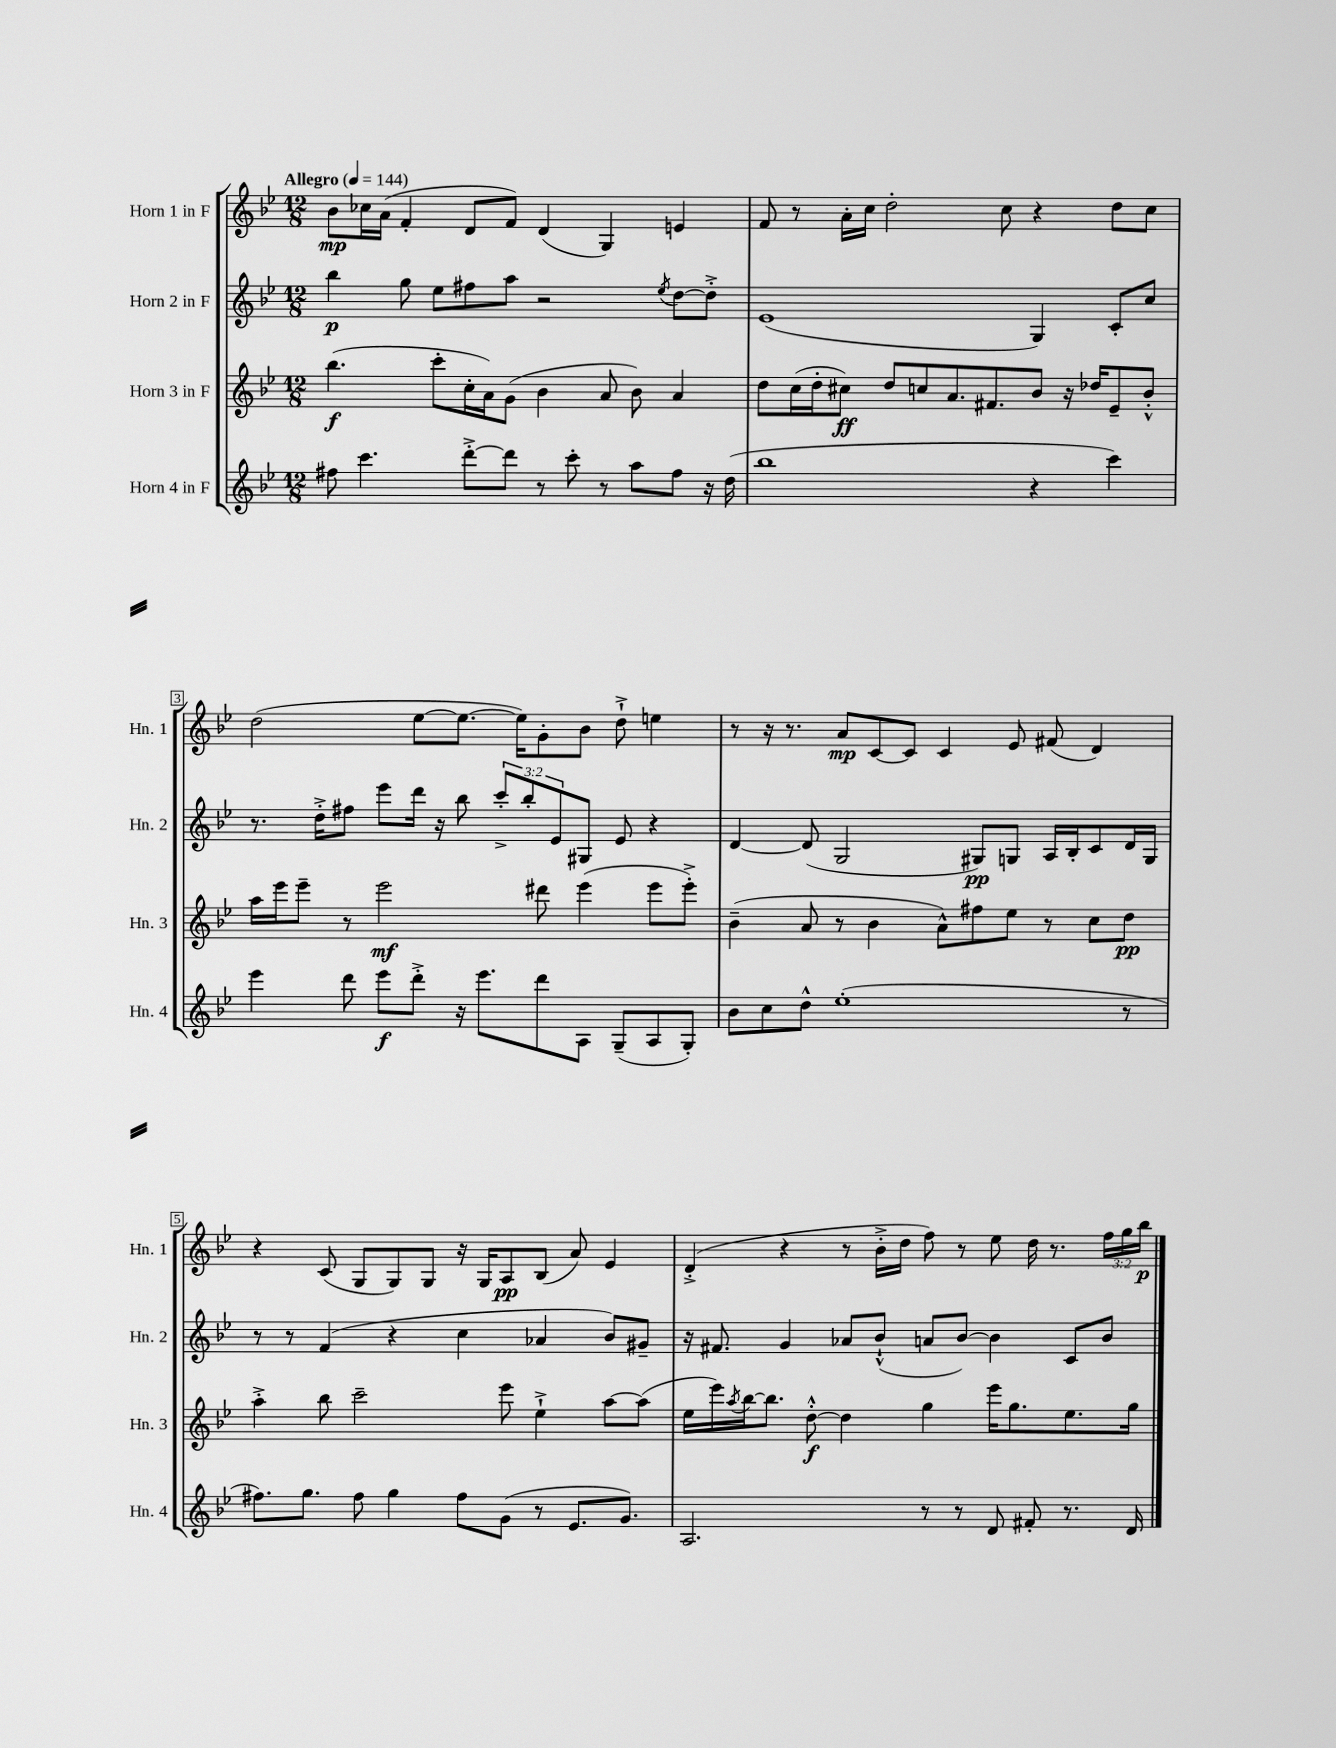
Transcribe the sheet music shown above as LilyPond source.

<<
\new StaffGroup <<
\new Staff = "s0" \with { instrumentName = "Horn 1 in F" shortInstrumentName = "Hn. 1" } {
    \clef treble \key bes \major \numericTimeSignature \time 12/8 \override Staff.TupletNumber.text = #tuplet-number::calc-fraction-text \tempo "Allegro" 4 = 144
    bes'8\mp ces''16 a'16( f'4-. d'8 f'8) d'4( g4) e'4 |
    f'8 r8 a'16-. c''16 d''2-. c''8 r4 d''8 c''8 |
    d''2( ees''8~ ees''8.~ ees''16) g'8-. bes'8 d''8-!-> e''4 |
    r8 r16 r8. a'8\mp c'8~ c'8 c'4 ees'8 fis'8( d'4) |
    r4 c'8( g8 g8) g8 r16 g16 a8\pp bes8( a'8) ees'4 |
    d'4-.->( r4 r8 bes'16-.-> d''16 f''8) r8 ees''8 d''16 r8. \tuplet 3/2 { f''16 g''16 bes''16\p } \bar "|." |
}
\new Staff = "s1" \with { instrumentName = "Horn 2 in F" shortInstrumentName = "Hn. 2" } {
    \clef treble \key bes \major \numericTimeSignature \time 12/8 \override Staff.TupletNumber.text = #tuplet-number::calc-fraction-text
    bes''4\p g''8 ees''8 fis''8 a''8 r2 \acciaccatura { ees''8 } d''8~ d''8-.-> |
    ees'1( g4) c'8-. c''8 |
    r8. d''16-.-> fis''8 ees'''8 d'''16 r16 bes''8 \tuplet 3/2 { c'''8-.-> bes''8-. ees'8 } gis8 ees'8 r4 |
    d'4~ d'8( g2 gis8\pp) g8 a16 bes16-. c'8 d'16 g16 |
    r8 r8 f'4( r4 c''4 aes'4 bes'8) gis'8-- |
    r16 fis'8. g'4 aes'8 bes'8-!-^( a'8 bes'8~) bes'4 c'8 bes'8 \bar "|." |
}
\new Staff = "s2" \with { instrumentName = "Horn 3 in F" shortInstrumentName = "Hn. 3" } {
    \clef treble \key bes \major \numericTimeSignature \time 12/8
    bes''4.\f( c'''8-. c''16-. a'16) g'8( bes'4 a'8 bes'8) a'4 |
    d''8 c''16( d''16-. cis''8\ff) d''8 c''8 a'8. fis'8. bes'8 r16 des''16 ees'8-- bes'8-.-^ |
    a''16 ees'''16 ees'''8-- r8 ees'''2\mf dis'''8 ees'''4( ees'''8 ees'''8-.->) |
    bes'4--( a'8 r8 bes'4 a'8-^) fis''8 ees''8 r8 c''8 d''8\pp |
    a''4-.-> bes''8 c'''2-- ees'''8 ees''4-!-> a''8~ a''8( |
    ees''16 ees'''16) \acciaccatura { a''8 } bes''16~ bes''8. d''8~-.-^\f d''4 g''4 ees'''16 g''8. ees''8. g''16 \bar "|." |
}
\new Staff = "s3" \with { instrumentName = "Horn 4 in F" shortInstrumentName = "Hn. 4" } {
    \clef treble \key bes \major \numericTimeSignature \time 12/8
    fis''8 c'''4. d'''8~-.-> d'''8 r8 c'''8-. r8 a''8 fis''8 r16 d''16( |
    bes''1 r4 c'''4) |
    ees'''4 d'''8 ees'''8\f d'''8-.-> r16 ees'''8. d'''8 a8 g8--( a8 g8-.) |
    bes'8 c''8 d''8-^ ees''1-.( r8 |
    fis''8.) g''8. fis''8 g''4 fis''8 g'8( r8 ees'8. g'8.) |
    a2. r8 r8 d'8 fis'8-. r8. d'16 \bar "|." |
}
>>
>>
\layout { \context { \Score \override BarNumber.stencil = #(make-stencil-boxer 0.1 0.3 ly:text-interface::print) } }
